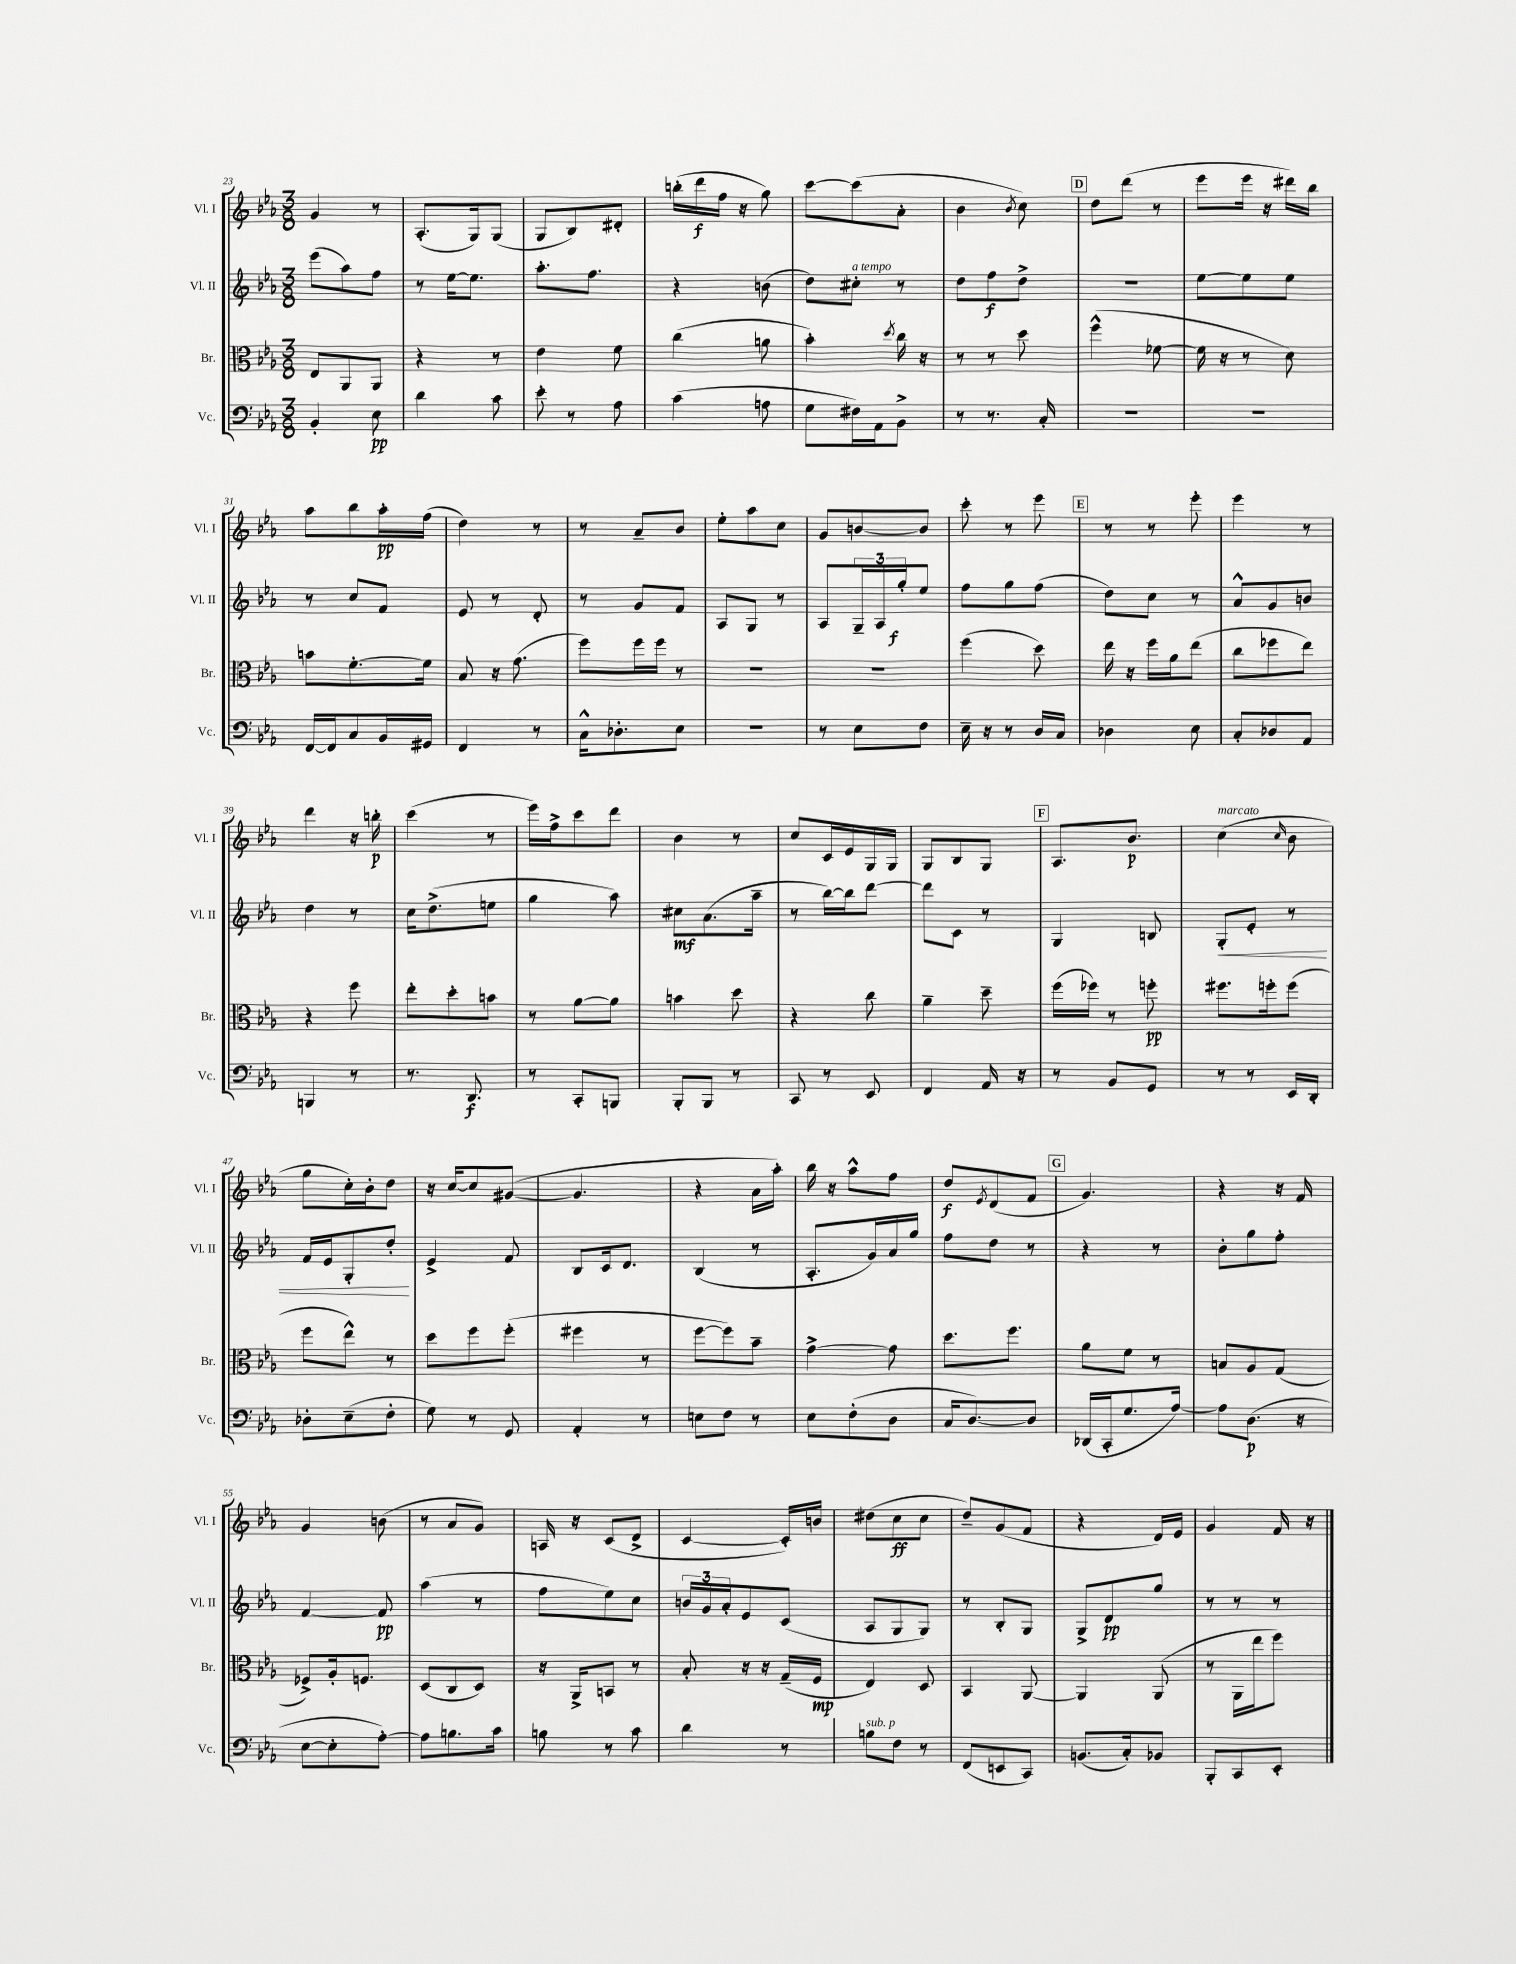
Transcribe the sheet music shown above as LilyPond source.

<<
\new StaffGroup <<
\new Staff = "s0" \with { instrumentName = "Vl. I" shortInstrumentName = "Vl. I" } {
    \clef treble \key ees \major \numericTimeSignature \time 3/8
    g'4 r8 |
    aes8.-.( g16) g8( |
    g8 bes8) dis'8-. |
    b''16-.( d'''16\f f''16 r16 g''8) |
    c'''8~ c'''8( aes'8-. |
    bes'4 \acciaccatura { bes'8 } c''8) |
    \mark \markup { \box "D" } d''8 d'''8( r8 |
    ees'''8 ees'''16 r16 dis'''16) bes''16 |
    aes''8 bes''8 aes''16-.\pp f''16( |
    d''4) r8 |
    r8 aes'8-- bes'8 |
    ees''8-. aes''8 c''8 |
    g'8 b'8~ b'8 |
    c'''8-. r8 ees'''8 |
    \mark \markup { \box "E" } r8 r8 ees'''8-. |
    ees'''4 r8 |
    d'''4 r16 b''16-.\p |
    c'''4( r8 |
    ees'''16) f''16-> c'''8 d'''8 |
    bes'4 r8 |
    c''8 c'16 ees'16 g16 g16 |
    g8 bes8 g8 |
    \mark \markup { \box "F" } aes8. bes'8.\p |
    c''4^\markup { \italic "marcato" }( \grace { c''16 } bes'8 |
    g''8 c''16-.) bes'16-. d''8 |
    r16 c''16~ c''8 gis'8~( |
    gis'4. |
    r4 aes'16 aes''16-.) |
    bes''16 r16 aes''8-^ f''8 |
    d''8\f \acciaccatura { ees'8 } d'8( f'8 |
    \mark \markup { \box "G" } g'4.) |
    r4 r16 f'16 |
    g'4 b'8( |
    r8 aes'8 g'8) |
    a16 r16 c'8( d'8-> |
    c'4~ c'16-.) b'16 |
    dis''8( c''8\ff c''8 |
    d''8--) g'8( f'8 |
    r4 d'16) ees'16 |
    g'4 f'16 r16 \bar "|." |
}
\new Staff = "s1" \with { instrumentName = "Vl. II" shortInstrumentName = "Vl. II" } {
    \clef treble \key ees \major \numericTimeSignature \time 3/8
    ees'''8( aes''8) f''8 |
    r8 ees''16~ ees''8. |
    aes''8.-. f''8. |
    r4 b'8( |
    d''8) cis''8-.^\markup { \italic "a tempo" } r8 |
    d''8 f''8\f d''8-> |
    \mark \markup { \box "D" } R4. |
    ees''8~ ees''8 ees''8 |
    r8 c''8 f'8 |
    ees'8 r8 d'8-. |
    r8 g'8 f'8 |
    aes8 g8 r8 |
    aes8 \tuplet 3/2 { g16-- aes16 g''16-.\f } ees''8 |
    f''8 g''8 f''8( |
    \mark \markup { \box "E" } d''8) c''8 r8 |
    aes'8-^ g'8 b'8 |
    d''4 r8 |
    c''16 d''8.->( e''8 |
    g''4 aes''8) |
    cis''8\mf aes'8.( aes''16-- |
    r8 bes''16~) bes''16 d'''8~ |
    d'''8 c'8 r8 |
    \mark \markup { \box "F" } g4 b8 |
    g8-.\< ees'8-. r8 |
    f'16 ees'16 g8-. d''8-.\! |
    ees'4-> f'8 |
    bes8 c'16 d'8. |
    bes4( r8 |
    aes8.-. g'16) aes'16 g''16 |
    f''8 d''8 r8 |
    \mark \markup { \box "G" } r4 r8 |
    bes'8-. g''8 f''8-. |
    f'4~ f'8\pp |
    aes''4( r8 |
    f''8 ees''8) c''8 |
    \tuplet 3/2 { b'16 g'16 aes'16-. } ees'8 c'8( |
    aes8 g8 g8) |
    r8 bes8-. g8 |
    g8-> d'8\pp g''8 |
    r8 r8 r8 \bar "|." |
}
\new Staff = "s2" \with { instrumentName = "Br." shortInstrumentName = "Br." } {
    \clef alto \key ees \major \numericTimeSignature \time 3/8
    ees8 aes,8 aes,8 |
    r4 r8 |
    ees'4 f'8 |
    c''4( a'8 |
    bes'4-.) \acciaccatura { d''8 } c''16 r16 |
    r8 r8 d''8 |
    \mark \markup { \box "D" } f''4-^( fes'8~ |
    fes'16 r16 r8 d'8) |
    b'8 f'8.~-. f'16 |
    bes8 r16 g'8.( |
    f''8) f''16 f''16 r8 |
    R4. |
    R4. |
    f''4( d''8) |
    \mark \markup { \box "E" } ees''16 r16 f''16 aes'16 ees''8( |
    c''8 fes''8 ees''8) |
    r4 f''8 |
    ees''8-. d''8-. b'8 |
    r8 aes'8~ aes'8 |
    b'4 d''8 |
    r4 c''8 |
    aes'4-- d''8-- |
    \mark \markup { \box "F" } f''16( fes''16) r8 f''8-.\pp |
    fis''8. f''16-. f''8( |
    f''8 ees''8-^) r8 |
    d''8 f''8 f''8-.( |
    fis''4 r8 |
    f''8~ f''8) bes'8-- |
    g'4~-> g'8 |
    d''8. f''8. |
    \mark \markup { \box "G" } aes'8 f'8 r8 |
    b8 aes8 g8( |
    fes8->) aes16-. f8. |
    d8( c8 d8) |
    r16 aes,16-> b,8 r8 |
    bes8-. r16 r16 g16--( f16\mp |
    ees4) d8 |
    bes,4 aes,8~ |
    aes,4 aes,8( |
    r8 aes,16 ees''16 f''8) \bar "|." |
}
\new Staff = "s3" \with { instrumentName = "Vc." shortInstrumentName = "Vc." } {
    \clef bass \key ees \major \numericTimeSignature \time 3/8
    bes,4-. ees8\pp |
    d'4 c'8 |
    ees'8-. r8 aes8 |
    c'4( a8 |
    g8 fis16) aes,16 bes,8-> |
    r8 r8. c16-. |
    \mark \markup { \box "D" } R4. |
    R4. |
    f,16~ f,16 c8 bes,16 gis,16 |
    f,4 r8 |
    c16-^ des8.-. ees8 |
    R4. |
    r8 ees8 f8 |
    ees16-- r16 r8 d16 c16 |
    \mark \markup { \box "E" } des4 ees8 |
    c8-. des8 aes,8 |
    b,,4 r8 |
    r8. d,8.\f |
    r8 c,8-. b,,8 |
    bes,,8-. bes,,8 r8 |
    c,8 r8 ees,8 |
    f,4 aes,16 r16 |
    \mark \markup { \box "F" } r8 bes,8 g,8 |
    r8 r8 ees,16 d,16-. |
    des8-. ees8--( f8-. |
    g8) r8 g,8 |
    aes,4-. r8 |
    e8 f8 r8 |
    ees8 f8-.( d8 |
    c16 d8.~) d8 |
    \mark \markup { \box "G" } des,16( c,16-. g8. aes16~) |
    aes8 d8.\p( r16 |
    ees8~ ees8-. aes8~-.) |
    aes8 b8. c'16 |
    b8 r8 c'8 |
    d'4 r8 |
    b8^\markup { \italic "sub. p" } f8 r8 |
    f,8( e,8 c,8) |
    b,8.( c16-.) bes,8 |
    bes,,8-. c,8 ees,8-. \bar "|." |
}
>>
>>
\layout { \context { \Score currentBarNumber = #23 } }
